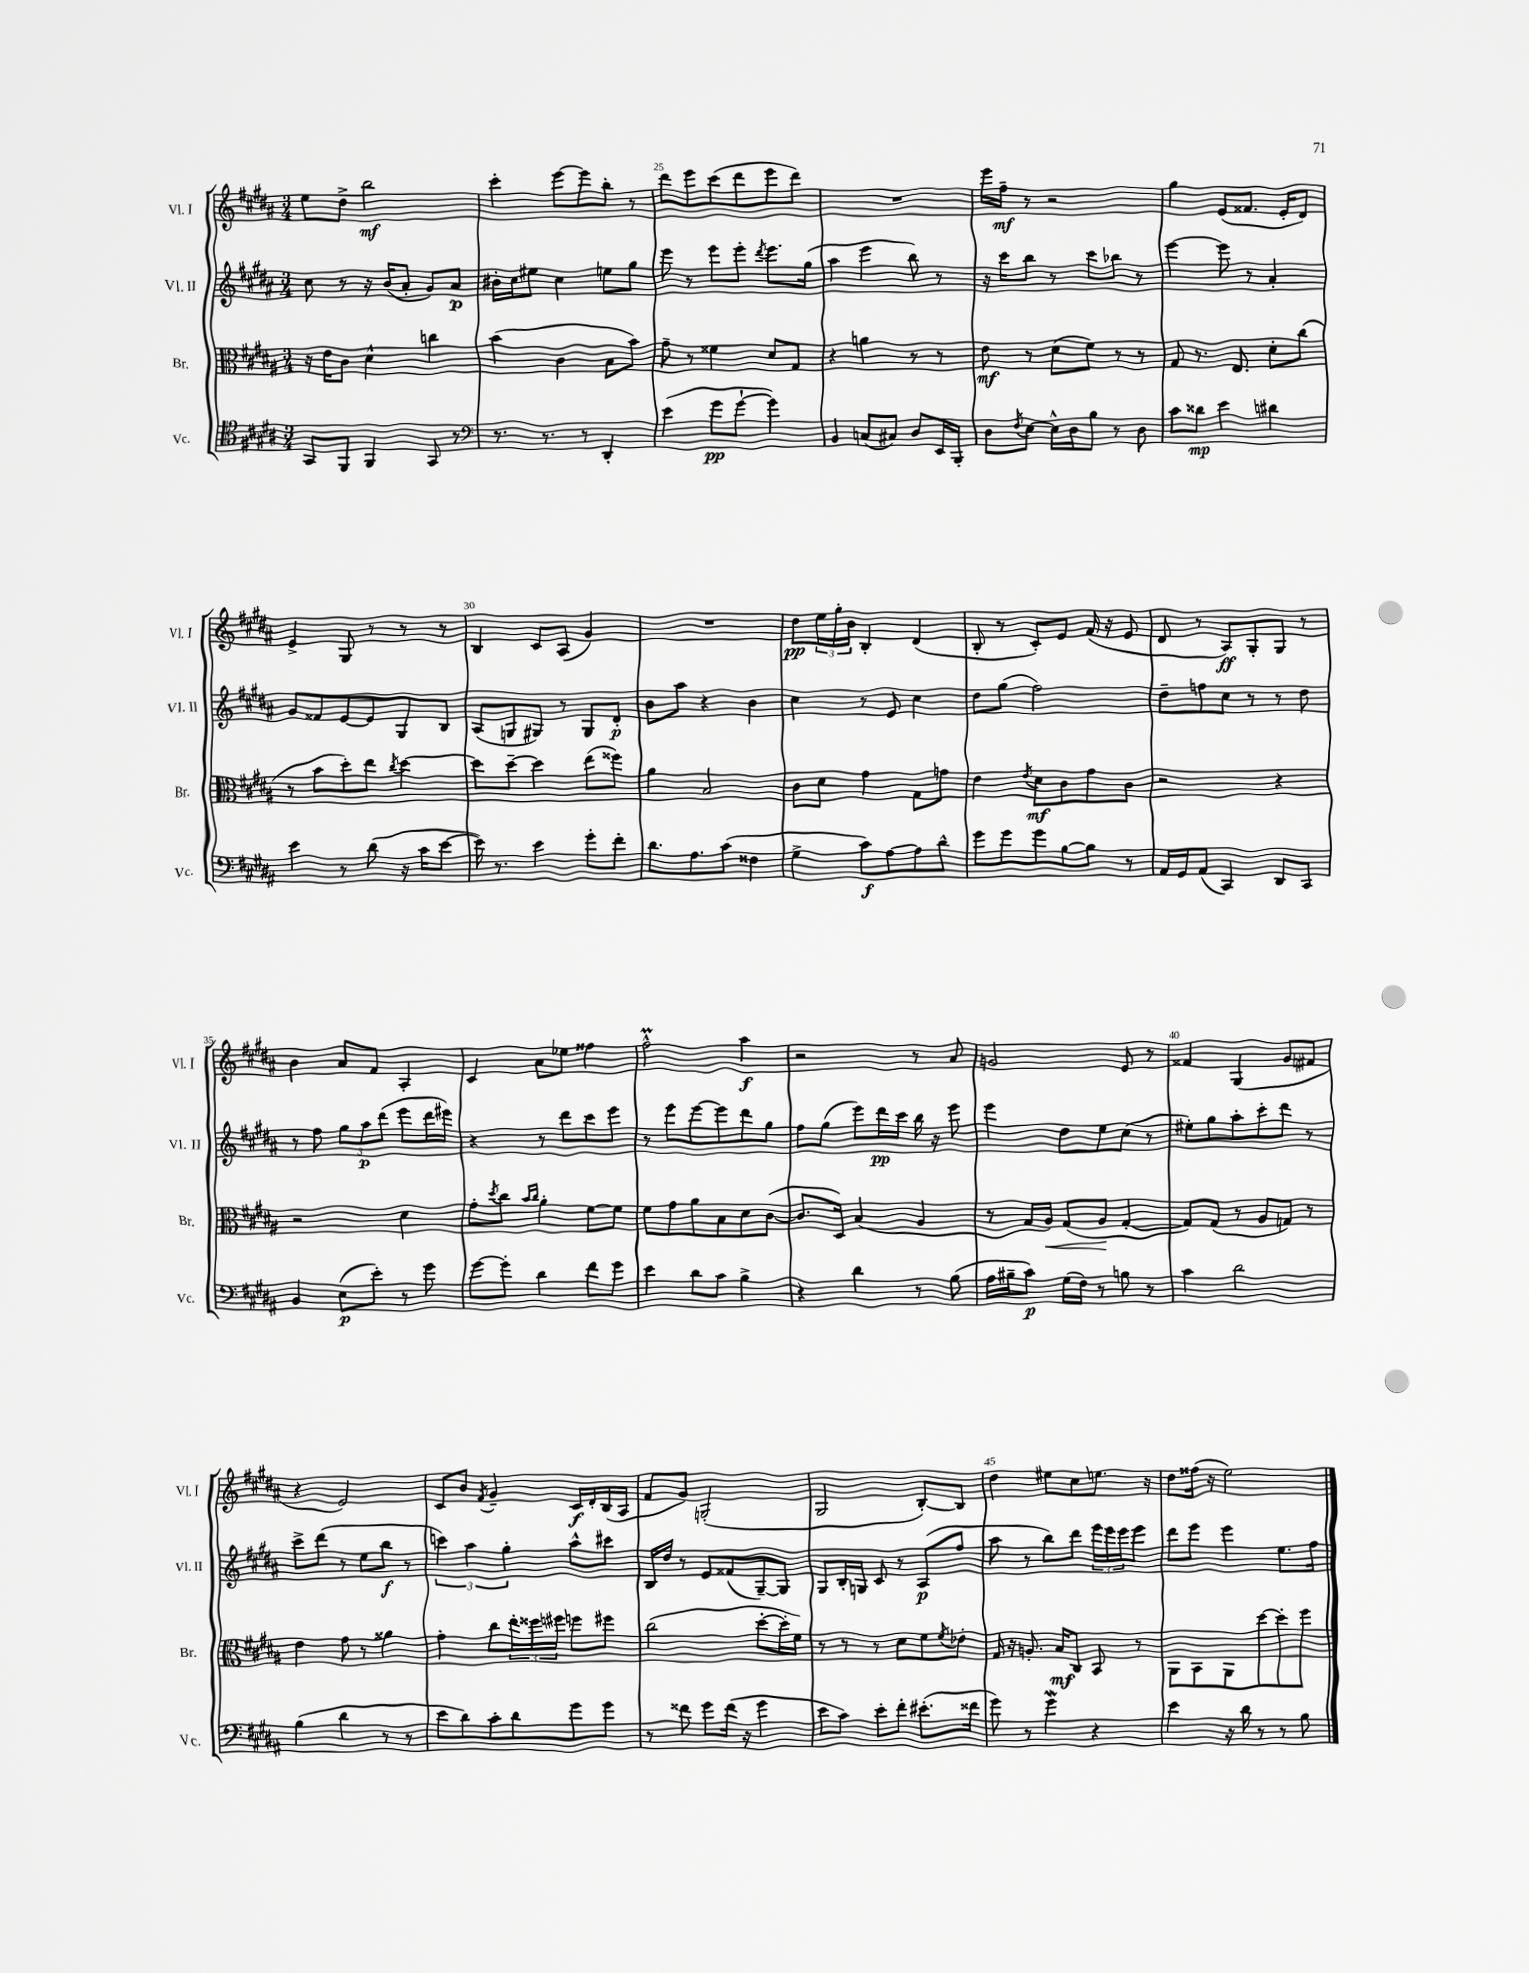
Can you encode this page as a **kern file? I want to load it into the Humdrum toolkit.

**kern	**dynam	**kern	**dynam	**kern	**dynam	**kern	**dynam
*part4	*part4	*part3	*part3	*part2	*part2	*part1	*part1
*staff4	*staff4	*staff3	*staff3	*staff2	*staff2	*staff1	*staff1
*I"Vc.	*	*I"Br.	*	*I"Vl. II	*	*I"Vl. I	*
*I'Vc.	*	*I'Br.	*	*I'Vl. II	*	*I'Vl. I	*
*clefC4	*	*clefC3	*	*clefG2	*	*clefG2	*
*k[f#c#g#d#a#]	*	*k[f#c#g#d#a#]	*	*k[f#c#g#d#a#]	*	*k[f#c#g#d#a#]	*
*M3/4	*	*M3/4	*	*M3/4	*	*M3/4	*
=23	=23	=23	=23	=23	=23	=23	=23
8GG#/L	.	16r	.	8cc#\	.	8ee\L	.
.	.	16e\KL	.	.	.	.	.
8FF#/J	.	8c#\J	.	8r	.	8dd#^\J	.
4FF#/	.	4d#^^\	.	16r	.	2bb\	mf
.	.	.	.	(16b/KL	.	.	.
.	.	.	.	8a#'/J	.	.	.
8GG#/	.	4ccn\	.	8g#/L)	.	.	.
8r	.	.	.	8a#/J	p	.	.
=24	=24	=24	=24	=24	=24	=24	=24
*clefF4	*	*	*	*	*	*	*
8.r	.	(4b\	.	16b#X'\LL	.	4ccc#'\	.
.	.	.	.	16cc#\J	.	.	.
.	.	.	.	8ee#X\J	.	.	.
8.r	.	.	.	.	.	.	.
.	.	4c#\	.	4cc#\	.	[8eee\L	.
8r	.	.	.	.	.	8eee\]	.
4DD#'/	.	8B\L	.	8een\L	.	8bb'\J	.
.	.	8b\J)	.	8gg#\J	.	8r	.
=25	=25	=25	=25	=25	=25	=25	=25
(4e\	.	8g#~\	.	8eee\	.	8ddd#\L	.
.	.	8r	.	8r	.	8eee\	.
8g#\L	pp	4f##X\	.	8eee\L	.	(8ccc#\	.
[8g#`\J	.	.	.	8eee'\J	.	8ddd#\	.
.	.	.	.	8qddd#/	.	.	.
4g#\])	.	8d#/L	.	8.eee\L	.	8eee\	.
.	.	8G#/J	.	.	.	8ddd#\J)	.
.	.	.	.	(16gg#\Jk	.	.	.
=26	=26	=26	=26	=26	=26	=26	=26
4BB/	.	4r	.	4aa#\	.	2.r	.
(8Cn/L	.	4an\	.	4eee\	.	.	.
8C#X/J)	.	.	.	.	.	.	.
8D#/L	.	8r	.	8bb\)	.	.	.
16EE/L	.	8r	.	8r	.	.	.
16BBB'/JJ	.	.	.	.	.	.	.
=27	=27	=27	=27	=27	=27	=27	=27
8D#\L	.	8e\	mf	16r	.	16eee\LL	.
.	.	.	.	16ccc#\KL	.	16ff#~\JJ	mf
8qF#/	.	.	.	.	.	.	.
[8E\J	.	8r	.	8bb\J	.	8r	.
16E^^\LL]	.	(8d#\L	.	8r	.	2r	.
16D#\J	.	.	.	.	.	.	.
8B\J	.	8f#\J)	.	8ccc#\L	.	.	.
8r	.	8r	.	8bb-X\J	.	.	.
8D#\	.	8r	.	8r	.	.	.
=28	=28	=28	=28	=28	=28	=28	=28
8c#\L	.	8G#/	.	[4eee\	.	4gg#\	.
8d##X\J	mp	8.r	.	.	.	.	.
4e\	.	.	.	8eee\]	.	(8e/L	.
.	.	8.E/	.	.	.	.	.
.	.	.	.	8r	.	8.f##X/J	.
4d#X\	.	8d#'\L	.	4a#'/	.	.	.
.	.	.	.	.	.	16e'/KL	.
.	.	(8cc#\J	.	.	.	8d#/J)	.
!!LO:LB:g=z
=29	=29	=29	=29	=29	=29	=29	=29
4e\	.	8r	.	8g#/L	.	4e^/	.
.	.	8b\L	.	8f##X/	.	.	.
8r	.	8dd#'\)	.	[8e/	.	8G#/	.
(8d#\	.	8ee\J	.	8e/]	.	8r	.
.	.	8qcc#/	.	.	.	.	.
16r	.	[4dd#\	.	8G#/	.	8r	.
16c#\KL	.	.	.	.	.	.	.
[8e\J	.	.	.	8B/J	.	8r	.
=30	=30	=30	=30	=30	=30	=30	=30
16e\])	.	8dd#\L]	.	(8A#/L	.	4B/	.
8.r	.	.	.	.	.	.	.
.	.	[8dd#~\J	.	8Gn/	.	.	.
4e\	.	4dd#\]	.	8G#X/J)	.	8c#/L	.
.	.	.	.	8r	.	(8A#/J	.
8g#'\L	.	(8ee\L	.	8G#/L	.	4g#/)	.
8f#'\J	.	8ff##X\J)	.	8d#'/J	p	.	.
=31	=31	=31	=31	=31	=31	=31	=31
8.d#\L	.	4a#\	.	8b\L	.	2.r	.
.	.	.	.	8aa#\J	.	.	.
8.A#\	.	.	.	.	.	.	.
.	.	2B/	.	4r	.	.	.
(8c#\J	.	.	.	.	.	.	.
4F##X\	.	.	.	4b\	.	.	.
=32	=32	=32	=32	=32	=32	=32	=32
4G#^\	.	8c#\L	.	4cc#\	.	8dd#\L	pp
.	.	8d#\J	.	.	.	24ee\L	.
.	.	.	.	.	.	24gg#'\	.
.	.	.	.	.	.	24b\JJ	.
8c#\L)	f	4g#\	.	8r	.	4B'/	.
[8A#\	.	.	.	8e/	.	.	.
8A#\]	.	8G#\L	.	4cc#\	.	(4d#/	.
8d#^^\J	.	8gn\J	.	.	.	.	.
=33	=33	=33	=33	=33	=33	=33	=33
8g#\L	.	4e\	.	8dd#\L	.	8B'/	.
8g#\	.	.	.	(8gg#\J	.	8r	.
.	.	8qe/	.	.	.	.	.
8g#\	.	8d#\L	mf	2ff#\)	.	8c#'/L)	.
[8B\	.	8c#\	.	.	.	8e/J	.
8B\J]	.	8g#\	.	.	.	(16f#/	.
.	.	.	.	.	.	16r	.
8r	.	8c#\J	.	.	.	8e/	.
=34	=34	=34	=34	=34	=34	=34	=34
16AA#/LL	.	2r	.	8dd#~\L	.	8d#/	.
16GG#/J	.	.	.	.	.	.	.
(8AA#/J	.	.	.	8ffn\	.	8r	.
4CC#/)	.	.	.	8cc#\J	.	8A#/L)	ff
.	.	.	.	8r	.	8G#'/	.
8DD#/L	.	4r	.	8r	.	8G#/J	.
8CC#/J	.	.	.	8dd#\	.	8r	.
!!LO:LB:g=z
=35	=35	=35	=35	=35	=35	=35	=35
4BB/	.	2r	.	8r	.	4b\	.
.	.	.	.	8ff#\	.	.	.
(8E\L	p	.	.	12gg#\L	.	8a#/L	.
.	.	.	.	12aa#\	p	.	.
8e'\J)	.	.	.	.	.	8f#/J	.
.	.	.	.	(12ddd#\J	.	.	.
8r	.	4d#\	.	8eee\L	.	4A#'/	.
8g#\	.	.	.	16ddd#\L	.	.	.
.	.	.	.	16eee#X\JJ)	.	.	.
=36	=36	=36	=36	=36	=36	=36	=36
[8g#\L	.	8g#'\L	.	4r	.	4c#/	.
.	.	8qdd#/	.	.	.	.	.
8g#'\J]	.	8cc#\J	.	.	.	.	.
.	.	16qqb/LL	.	.	.	.	.
.	.	16qqcc#/JJ	.	.	.	.	.
4d#\	.	4a#'\	.	8r	.	8a#\L	.
.	.	.	.	8ddd#\L	.	8ee-X\J	.
8f#\L	.	[8f#\L	.	8ccc#\	.	4ff##X\	.
8g#\J	.	8f#\J]	.	8eee\J	.	.	.
=37	=37	=37	=37	=37	=37	=37	=37
4e\	.	8f#\L	.	8r	.	2ff#M^^\	.
.	.	8g#\	.	8eee\L	.	.	.
8d#\L	.	8a#\	.	[8eee\	.	.	.
8c#\J	.	8B\	.	8eee\]	.	.	.
4B^\	.	8d#\	.	8ddd#\	.	4aa#\	f
.	.	([8c#\J	.	8gg#\J	.	.	.
=38	=38	=38	=38	=38	=38	=38	=38
4r	.	8.c#/L]	.	8ff#\L	.	2r	.
.	.	.	.	(8gg#\J	.	.	.
.	.	16D#/Jk)	.	.	.	.	.
4d#\	.	(4B/	.	8eee\L)	.	.	.
.	.	.	.	16ddd#\L	pp	.	.
.	.	.	.	16ccc#\JJ	.	.	.
8r	.	4A#/	.	16bb\	.	8r	.
.	.	.	.	16r	.	.	.
(8B\	.	.	.	8eee\	.	8a#/	.
=39	=39	=39	=39	=39	=39	=39	=39
16A#\LL	.	8r	.	4eee\	.	2gn/	.
16B#X~\J	.	.	.	.	.	.	.
8c#\J)	p	16G#/LL	.	.	.	.	.
!	!	!	!LO:HP:b	!	!	!	!
.	.	16A#/JJ)	<	.	.	.	.
(16G#\LL	.	(8G#/L	.	8dd#\L	.	.	.
16F#\JJ)	.	.	.	.	.	.	.
8r	.	8A#/J	.	8ee\	.	.	.
8Bn\	.	[4G#'/	[	(8cc#\J	.	8e/	.
8r	.	.	.	8r	.	8r	.
=40	=40	=40	=40	=40	=40	=40	=40
4c#\	.	8G#/L])	.	8ee#X'\L)	.	4f##X/	.
.	.	(8G#/J	.	8gg#\	.	.	.
2d#\	.	8r	.	8aa#'\	.	(4G#/	.
.	.	8A#/L	.	8ccc#'\	.	.	.
.	.	8Gn/J)	.	8ddd#\J	.	8g#/L	.
.	.	8r	.	8r	.	8f#X/J	.
!!LO:LB:g=z
=41	=41	=41	=41	=41	=41	=41	=41
(4B\	.	4e\	.	8ccc#^\L	.	4r	.
.	.	.	.	(8ddd#\J	.	.	.
4d#\	.	8g#\	.	8r	.	2e/)	.
.	.	8r	.	8ee\L	.	.	.
8r	.	4a##X\	.	8bb\J	f	.	.
8r	.	.	.	8r	.	.	.
=42	=42	=42	=42	=42	=42	=42	=42
8e\L	.	4g#'\	.	6cccn\)	.	8c#/L	.
8d#\)	.	.	.	.	.	8b/J	.
.	.	.	.	6aa#\	.	.	.
.	.	.	.	.	.	8qf#/	.
8c#'\	.	8cc#\L	.	.	.	4g#~/	.
.	.	.	.	6gg#'\	.	.	.
8d#\	.	24ee'\L	.	.	.	.	.
.	.	24ff##X\	.	.	.	.	.
.	.	24ff#X\JJ	.	.	.	.	.
8g#\	.	8ffn\L	.	8aa#^^\L	.	16c#/LL	f
.	.	.	.	.	.	16d#'/	.
8g#\J	.	8ff#X\J	.	8ccc#X\J	.	(16B/	.
.	.	.	.	.	.	16A#/JJ	.
=43	=43	=43	=43	=43	=43	=43	=43
8r	.	(2cc#\	.	16B/LL	.	8f#/L	.
.	.	.	.	16dd#/JJ	.	.	.
8f##X\	.	.	.	8r	.	8g#/J)	.
8g#\L	.	.	.	8e/L	.	(2Gn'/	.
(16f##\Jk	.	.	.	(8f##X/	.	.	.
16r	.	.	.	.	.	.	.
4g#\	.	[8dd#'\L	.	[8G#~/)	.	.	.
.	.	16dd#'\L]	.	8G#/J]	.	.	.
.	.	16f#\JJ)	.	.	.	.	.
=44	=44	=44	=44	=44	=44	=44	=44
8e\L	.	8r	.	8G#/L	.	2G#/	.
8c#\J)	.	8r	.	16B'/L	.	.	.
.	.	.	.	16Gn/JJ	.	.	.
8e'\L	.	8r	.	8c#/	.	.	.
8f#'\J	.	8d#\L	.	8r	.	.	.
(8.e#X'\L	.	8f#\	.	(8A#/L	p	[8B'/L)	.
.	.	8qf#/	.	.	.	.	.
.	.	8e-X'\J	.	8ff#/J	.	8B/J]	.
16f##X\Jk	.	.	.	.	.	.	.
=45	=45	=45	=45	=45	=45	=45	=45
8g#\)	.	16G#/	.	8aa#\	.	4dd#\	.
.	.	16r	.	.	.	.	.
8r	.	8.An'/	.	8r	.	.	.
4g#W\	.	.	.	8bb\L)	.	8ee#X\L	.
.	.	16B/KL	mf	.	.	.	.
.	.	8C#/J	.	8ddd#\J	.	8cc#\	.
4r	.	8BB/	.	24eee\LL	.	8.een\J	.
.	.	.	.	24eee\	.	.	.
.	.	.	.	24eee\J	.	.	.
.	.	8r	.	8eee\J	.	.	.
.	.	.	.	.	.	16r	.
=46	=46	=46	=46	=46	=46	=46	=46
4e\	.	8AA#\L	.	8ddd#\L	.	8dd#\L	.
.	.	8BB\	.	8eee\J	.	(16ff##X\Jk	.
.	.	.	.	.	.	16r	.
16r	.	8AA#\	.	4eee\	.	2ee\)	.
16d#\	.	.	.	.	.	.	.
8r	.	[8dd#\	.	.	.	.	.
8r	.	8dd#'\]	.	8.ee\L	.	.	.
8B\	.	8ff#\J	.	.	.	.	.
.	.	.	.	16ff#\Jk	.	.	.
==	==	==	==	==	==	==	==
*-	*-	*-	*-	*-	*-	*-	*-
